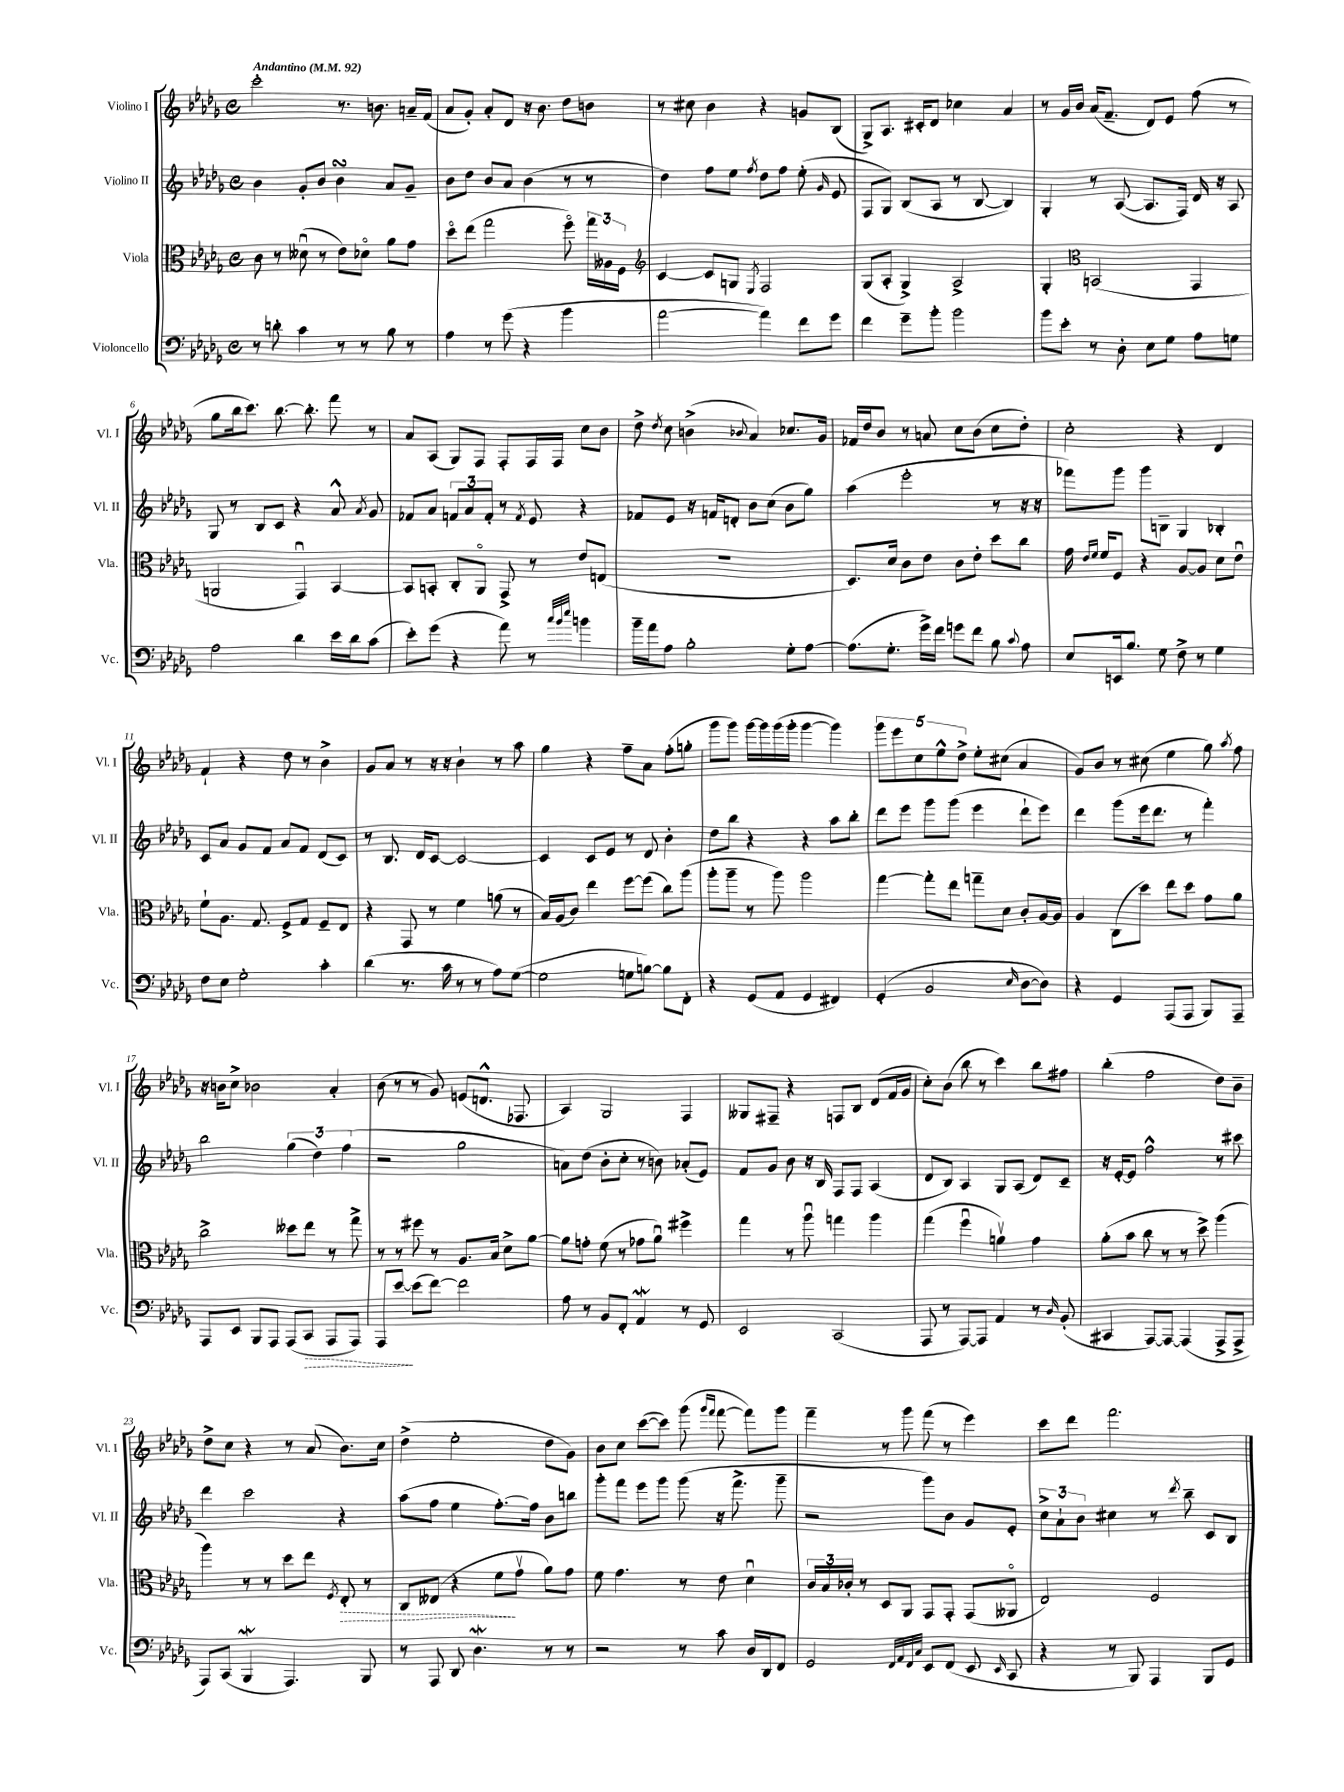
<<
\new StaffGroup <<
\new Staff = "s0" \with { instrumentName = "Violino I" shortInstrumentName = "Vl. I" } {
    \clef treble \key des \major \defaultTimeSignature \time 4/4 \tempo "Andantino" 4 = 92
    \autoBeamOff c'''2-. r8. b'8. a'16[-- f'16]( |
    aes'8[ ges'8]-.) aes'8[-. des'8] r16 bes'8. des''8[ b'8] |
    r8 cis''8 bes'4 r4 g'8[ bes8]( |
    ges8[->) aes8.] cis'16[-. des'8] ces''4 aes'4 |
    r8 ges'16[ bes'16] aes'16[( f'8.]-- des'8[) ees'8] f''8( r8 |
    ges''8[ bes''16 c'''8.]) bes''8.~ bes''8.-. f'''8 r8 |
    aes'8[ aes8]( ges8[) f8] f8[-. f16 f16] c''8[ bes'8] |
    des''8-> \acciaccatura { des''8 } c''8 b'4->( \appoggiatura { bes'8 } aes'4) ces''8.[ ges'16] |
    fes'16[ des''16 bes'8] r8 a'8 c''8[ bes'8]( c''8[ des''8]-.) |
    c''2-. r4 des'4 |
    f'4-! r4 des''8 r8 bes'4-> |
    ges'8[ aes'8] r8 r16 r16 bes'4-! r8 aes''8 |
    ges''4 r4 f''8[-- aes'8] f''8[-.( g''8]-. |
    ges'''8[ ges'''8]) ges'''16[~ ges'''16 ges'''16( ges'''16]-. ges'''4~ ges'''4) |
    \tuplet 5/4 { ges'''8[ ees'''8 c''8 ees''8-^ des''8]-> } ees''8[-. cis''8]( aes'4 |
    ges'8[) bes'8] r8 cis''8( ees''4 ges''8) \acciaccatura { aes''8 } f''8 |
    r16 b'16[ c''8]-> bes'2 aes'4-. |
    bes'8( r8 r8 ges'8) e'8[( d'8.]-^ fes8. |
    aes4) ges2 f4 |
    geses8[ fis8]-- r4 f8[ bes8] des'8[( f'16 ges'16] |
    c''8[-.) bes'8]( bes''8 r8 c'''4) bes''8[ fis''8] |
    bes''4-.( f''2 des''8[) bes'8]-- |
    des''8[-> c''8] r4 r8 aes'8( bes'8.[) c''16] |
    des''4->( ees''2-. des''8[ ges'8]) |
    bes'8[ c''8] c'''8[~( c'''8]) ges'''8( \grace { ges'''16[ f'''16] } f'''8~ f'''8[) ges'''8] |
    f'''4-- r8 ges'''8 f'''8( r8 ees'''4) |
    c'''8[ des'''8] f'''2. \bar "|." |
}
\new Staff = "s1" \with { instrumentName = "Violino II" shortInstrumentName = "Vl. II" } {
    \clef treble \key des \major \defaultTimeSignature \time 4/4
    \autoBeamOff bes'4 ges'8[-. bes'8] bes'4\turn aes'8[ ges'8]-- |
    bes'8[ des''8] bes'8[ aes'8] bes'4( r8 r8 |
    des''4) f''8[ ees''8] \acciaccatura { f''8 } des''8[ f''8] ees''8-.( \grace { ges'16 } ees'8 |
    f8[ ges8]) bes8[( aes8] r8 bes8~ bes4) |
    ges4-. r8 aes8~( aes8.[ f16]) des'16 r16 aes8 |
    ges8 r8 bes8[ c'8] r4 aes'8-^ \acciaccatura { aes'8 } ges'8 |
    fes'8[ aes'8] \tuplet 3/2 { f'8[ aes'8 f'8]-. } r8 \acciaccatura { f'8 } ees'8 r4 |
    fes'8[ ees'8] r16 f'16[ d'8]-. bes'8[ c''8]( bes'8[ ges''8]) |
    aes''4( ees'''2-. r8 r16 r16 |
    fes'''8[) ges'''8] ges'''8[ b8]-- ges4 bes4-. |
    c'8[ aes'8] ges'8[ f'8] aes'8[ f'8] des'8[( c'8]) |
    r8 bes8. des'16[ c'8]~ c'2~ |
    c'4 c'8[ ees'8] r8 des'8 bes'4-. |
    des''8[ bes''8] r4 r4 aes''8[ bes''8]-. |
    des'''8[ ees'''8] ges'''8[ ges'''8]( ees'''4 des'''8[-! ees'''8]) |
    des'''4 ges'''8[( ees'''16 des'''8.] r8 f'''4-.) |
    bes''2 \tuplet 3/2 { ges''4( des''4) f''4( } |
    r2 ges''2 |
    a'8[) des''8]( bes'8[-. c''8]-. r8 b'8) aes'8[-.( ees'8]) |
    f'8[ ges'8] bes'8 r16 bes16 f8[ f8] aes4( |
    des'8[ bes8]) aes4 ges8[ aes8]( des'8[) c'8]-- |
    r16 ees'16[~-. ees'8] f''2-^ r8 cis'''8 |
    des'''4 c'''2 r4 |
    aes''8[( f''8] ees''4 f''8.[~-.) f''16] bes'8[ b''8] |
    ges'''8[-. f'''8] ees'''8[ ges'''8] ges'''8( r16 f'''8.-> ges'''8-- |
    r2 ges'''8[) bes'8] ges'8[ ees'8]-. |
    \tuplet 3/2 { c''8[-> aes'8-! bes'8] } cis''4 r8 \acciaccatura { des'''8 } bes''8-- c'8[ bes8] \bar "|." |
}
\new Staff = "s2" \with { instrumentName = "Viola" shortInstrumentName = "Vla." } {
    \clef alto \key des \major \defaultTimeSignature \time 4/4
    \autoBeamOff c'8 r8 deses'8\downbow( r8 ees'8[) des'8]\flageolet aes'8[ ges'8] |
    des''8[\flageolet ees''8]( ges''2 f''8\flageolet) \tuplet 3/2 { ges''16[ aeses16 f16] } |
    \clef treble c'4~ c'8[ g8] \acciaccatura { ees8 } f2 |
    ges8[( aes8]-. ges4->) aes2-> |
    ges4-. \clef alto b,2( ges,4 |
    a,2 ges,4\downbow) bes,4~ |
    bes,8[ b,8]-. c8[-. aes,8]\flageolet ges,8-> r8 ees'8[ e8]( |
    R1 |
    des8.[) des'16] c'8[ ees'8] c'8[ ees'8]-. des''8[ c''8] |
    ges'16 \grace { ees'16[ f'16] } f'16[ f8] r4 aes8[~ aes8] des'8[ ees'8]\downbow |
    f'8[-! aes8.] ges8. f8[-> ges8] f8[-- ees8] |
    r4 ges,8 r8 f'4 a'8( r8 |
    bes16[) aes16( c'8]) ees''4 f''8[~ f''8]( c''8[) aes''8]( |
    aes''8[-. aes''8]-- r8 aes''8) aes''2 |
    ges''4~ ges''8[-. ees''8] g''8[-- des'8] c'8[-. aes16~ aes16] |
    aes4 c8[( des''8]) ees''8[ des''8] ges'8[ aes'8] |
    c''2-> deses''8[ ees''8] r8 ges''8-> |
    r8 r8 fis''8 r8 aes8.[ bes16] des'8[-> aes'8]~ |
    aes'8[ g'8]-. f'8( r8 ges'8[ aes'8]\downbow) fis''4-> |
    ges''4 r8 aes''8\downbow g''4 aes''4 |
    ges''4( f''4\downbow a'4\upbow) ges'4 |
    aes'8[-.( bes'8] c''8 r8 r8 des''8->) aes''4( |
    aes''4) r8 r8 des''8[ ees''8] \acciaccatura { f8 } \once \override Hairpin.style = #'dashed-line ees8-.\> r8 |
    c8[ eeses8]( r4 f'8[\! ges'8]\upbow aes'8[) ges'8] |
    f'8 ges'4. r8 ees'8 des'4\downbow |
    \tuplet 3/2 { c'16[ bes16 ces'16]-. } r8 des8[ aes,8] ges,8[ ges,8]-. ges,8[( aeses,8]\flageolet |
    ees2) f2 \bar "|." |
}
\new Staff = "s3" \with { instrumentName = "Violoncello" shortInstrumentName = "Vc." } {
    \clef bass \key des \major \defaultTimeSignature \time 4/4
    \autoBeamOff r8 d'8-. c'4 r8 r8 bes8 r8 |
    aes4 r8 ges'8( r4 bes'4 |
    aes'2~ aes'4) f'8[ ges'8] |
    f'4 ges'8[-- bes'8]-. bes'2 |
    bes'8[ ees'8]-. r8 des8-. ees8[ ges8] aes8[ g8] |
    aes2 des'4 ees'16[ des'16 c'8]( |
    ees'8[-.) ges'8]( r4 aes'8) r8 \grace { c''32[ bes'32 ees''32] } b'4 |
    bes'16[-- aes'16 aes8] bes2-. ges8[-. aes8]~ |
    aes8.[( ges8.]-. ges'16[->) f'16] g'8[ f'8] bes8 \appoggiatura { c'8 } aes8 |
    ees8[ e,16 bes8.] ges8 f8-> r8 ges4 |
    f8[ ees8] ges2-. c'4-. |
    des'4( r8. c'16 r8 r8 aes8[) ges8]~( |
    ges2 g8[ b8]~) b8[ f,8]-. |
    r4 ges,8[( aes,8] ges,4 fis,4) |
    ges,4-.( bes,2 \grace { ees16 } des8[~ des8]) |
    r4 ges,4 aes,,8[( aes,,8] bes,,8[) aes,,8]-- |
    aes,,8[ ees,8] bes,,8[ aes,,8] aes,,8[( \once \override Hairpin.style = #'dashed-line c,8]\> aes,,8[ aes,,8]) |
    aes,,8[ ees'8]~\! ees'8[( f'8]~) f'2 |
    aes8 r8 bes,8[ f,8]-. aes,4\mordent r8 ges,8 |
    ees,2 c,2( |
    aes,,8 r8 aes,,8[~) aes,,8] aes,4 r8 \grace { des16 } bes,8-.( |
    cis,4 aes,,8[~) aes,,8]~ aes,,4( aes,,8[-> aes,,8]-> |
    aes,,8[) c,8]( bes,,4\mordent aes,,4.) bes,,8 |
    r8 aes,,8 des,8 des4.\mordent r8 r8 |
    r2 r8 c'8 des16[ des,16 f,8] |
    ges,2 \grace { f,32[ aes,32 f,32 c32] } ees,8[ f,8]( ees,8 \grace { ees,16 } c,8 |
    r4 r8 bes,,8) aes,,4 bes,,8[ ges,8] \bar "|." |
}
>>
>>
